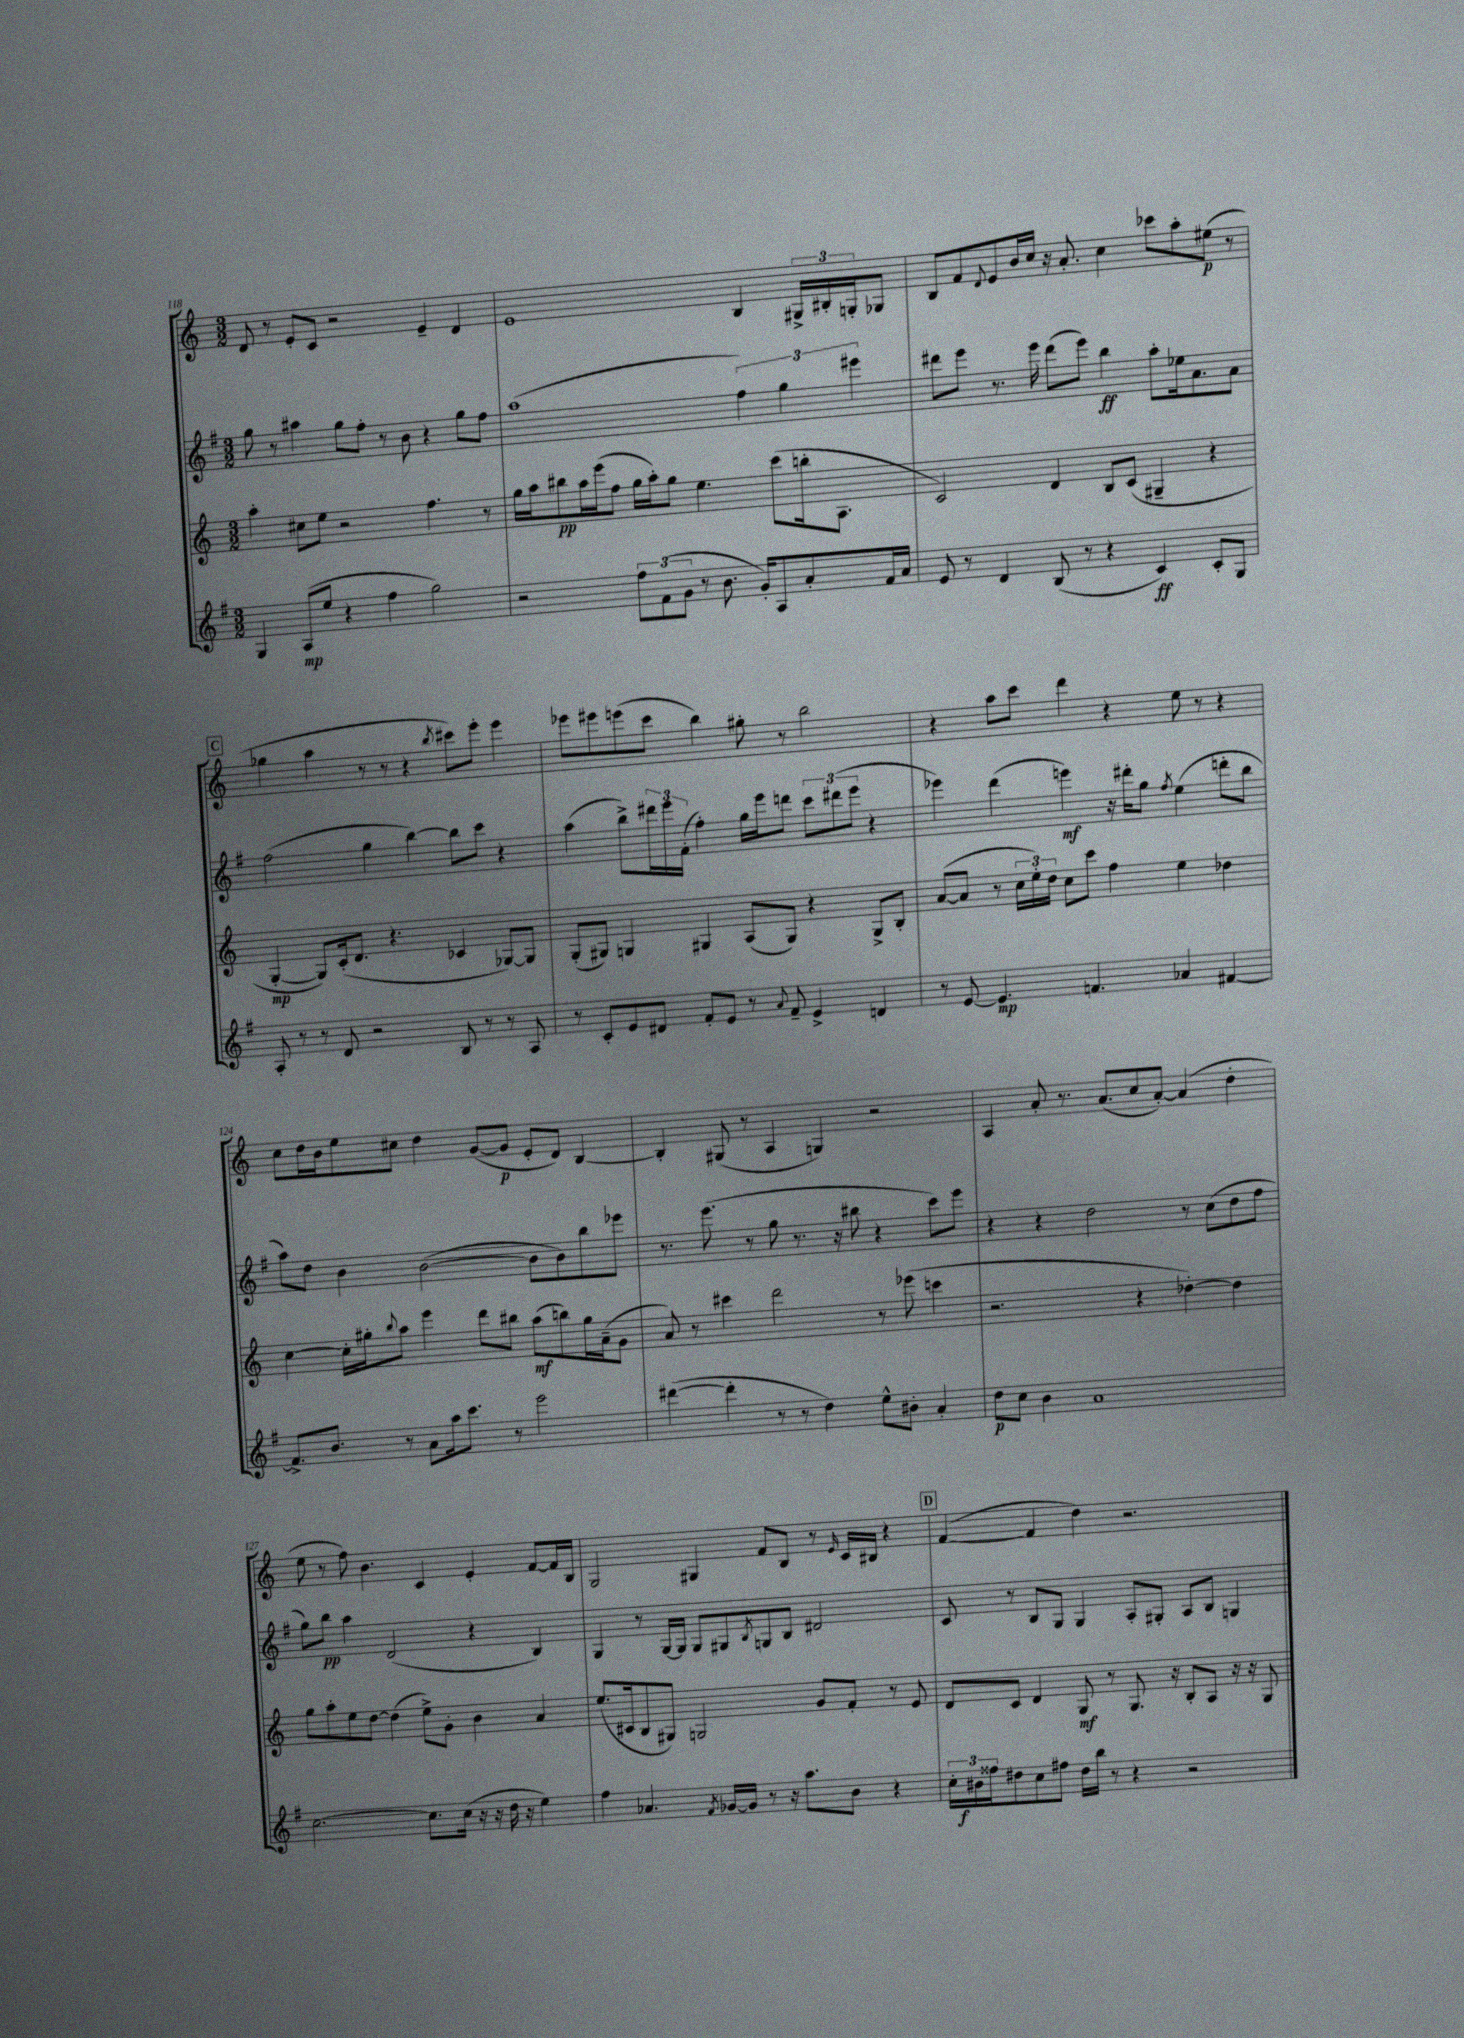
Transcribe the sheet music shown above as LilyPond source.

<<
\new StaffGroup <<
\new Staff = "s0" {
    \clef treble \key c \major \numericTimeSignature \time 3/2
    d'8 r8 e'8-. c'8 r2 e'4-- d'4 |
    e'1 b4 \tuplet 3/2 { gis16-> bis16-. g16-. } ges8 |
    b8 f'8 \appoggiatura { d'8 } e'8 b'16 c''16 r16 a'8.-. c''4 ces'''8 a''8-. eis''8\p( r8 |
    \mark \markup { \box "C" } ges''4 a''4 r8 r8 r4 \acciaccatura { b''8 } cis'''8) e'''8-. e'''4 |
    ees'''8 eis'''8 e'''8( c'''8 b''4) gis''8-. r8 b''2 |
    r4 a''8 c'''8 d'''4 r4 e''8 r8 r4 |
    c''8 d''16 b'16 e''8 cis''8 d''4 g'8~( g'8\p e'8-. d'8) b4~ |
    b4-. gis8( r8 a4 g4) r2 |
    a4 a'8-. r8. a'8.( c''8 a'8~-.) a'4( d''4-. |
    e''8 r8 f''8) b'4. c'4 e'4-. f'8~ f'16 b16 |
    g2 gis4 f'8 b8 r8 \grace { e'16 } c'16 bis16 r4 |
    \mark \markup { \box "D" } f'4~( f'4 d''4) r2. \bar "|." |
}
\new Staff = "s1" {
    \clef treble \key g \major \numericTimeSignature \time 3/2
    g''8 r8 ais''4 g''8 fis''8-. r8 b'8 r4 g''8 fis''8 |
    a''1( \tuplet 3/2 { fis''4) g''4 eis'''4 } |
    dis'''8 e'''8 r8. e'''16 dis'''8( e'''8) b''4\ff a''8-. ees''16 a'8. a'8 |
    \mark \markup { \box "C" } fis''2( g''4 b''4~) b''8 c'''8 r4 |
    a''4( b''8->) \tuplet 3/2 { dis'''16 e'''16 fis'16-.( } fis''4-.) g''16 e'''16 d'''8 \tuplet 3/2 { c'''8 dis'''8( e'''8 } r4 |
    ees'''4) d'''4( e'''4\mf) r16 dis'''16-. g''8 \acciaccatura { fis''8 } e''4( d'''8-. b''8 |
    a''8) d''8 b'4 b'2~( b'8 b'8) b''8 ees'''8 |
    r8. e'''8.( r8 g''8 r8. r16 bis''8 r4 c'''8) e'''8 |
    r4 r4 d''2 r8 c''8( d''8 fis''8 |
    g''8) b''8\pp a''4 d'2( r4 b4) |
    g4 r8 g16~ g16 g8 gis8 \acciaccatura { b8 } g8 b8 dis'2 |
    \mark \markup { \box "D" } c'8 r8 b8 g8 g4 a8-. gis8-. a8 b8 g4 \bar "|." |
}
\new Staff = "s2" {
    \clef treble \key c \major \numericTimeSignature \time 3/2
    a''4-. cis''8 e''8 r2 f''4. r8 |
    g''16 a''16 bis''8\pp a''16 e'''16( f''8 g''16 a''16-.) g''8 e''4. c'''8( b''16-. a8. |
    c'2) d'4 b8 c'8( gis4-- r4 |
    \mark \markup { \box "C" } g4~-.\mp g8) c'16-.( d'8. r4. ces'4 ges8~) ges8 |
    g8-.( gis8) g4 gis4 a8( gis8) r4 gis8-> b8-. |
    a'8~( a'8 r8 \tuplet 3/2 { c''16 e''16-.) d''16 } c''8 c'''8 f''4 e''4 des''4 |
    c''4~ c''16-. gis''16-. \appoggiatura { b''8 } a''8 e'''4 d'''8 bis''8 a''8\mf( b''8) gis''16 a'16--( g'8 |
    a'8) r8 cis'''4 d'''2 r8 ees'''8( c'''4 |
    r2. r4 des''4~-.) des''4 |
    g''8 a''8-. e''8 d''8~ d''4( e''8->) g'8-. b'4 a'4 |
    e''8.( cis'16 b8 gis8) g2 g'8 f'8-. r8 e'8 |
    \mark \markup { \box "D" } d'8 c'8 d'4 g8\mf r8 g8. r16 b8-. a8 r16 r16 g8 \bar "|." |
}
\new Staff = "s3" {
    \clef treble \key g \major \numericTimeSignature \time 3/2
    g4 a8\mp( e''8 r4 fis''4 g''2) |
    r2 \tuplet 3/2 { fis''8 fis'8( g'8 } r8 b'8. g'16-.) a8 a'8-. fis'16 a'16 |
    e'8 r8 d'4 b8( r8 r4 c'4\ff) c'8-. g8 |
    \mark \markup { \box "C" } a8-. r8 r8 d'8 r2 b8 r8 r8 a8 |
    r8 c'8-. e'8 dis'8 fis'8-. e'8 r8 \appoggiatura { a'8 } fis'8-- e'4-> d'4 |
    r8 e'8~ e'4.\mp f'4. aes'4 fis'4~ |
    fis'8.-> b'8. r8 a'8 a''16 c'''8. r8 e'''2 |
    dis'''4~( dis'''4-. r8 r8 d''4) e''8-^ bis'8-. a'4-. |
    d''8\p c''8 b'4 a'1 |
    c''2.~ c''8. c''16( r16 r16 d''16 r16 e''4) |
    fis''4 aes'4. \acciaccatura { fis'8 } ges'16~ ges'16 r8 r16 a''8. b'8 r4 |
    \mark \markup { \box "D" } \tuplet 3/2 { c''16-. bis'16\f fisis''16 } dis''8 c''8 fis''8 dis''16 b''16 r8 r4 r2 \bar "|." |
}
>>
>>
\layout { \context { \Score currentBarNumber = #118 } }
